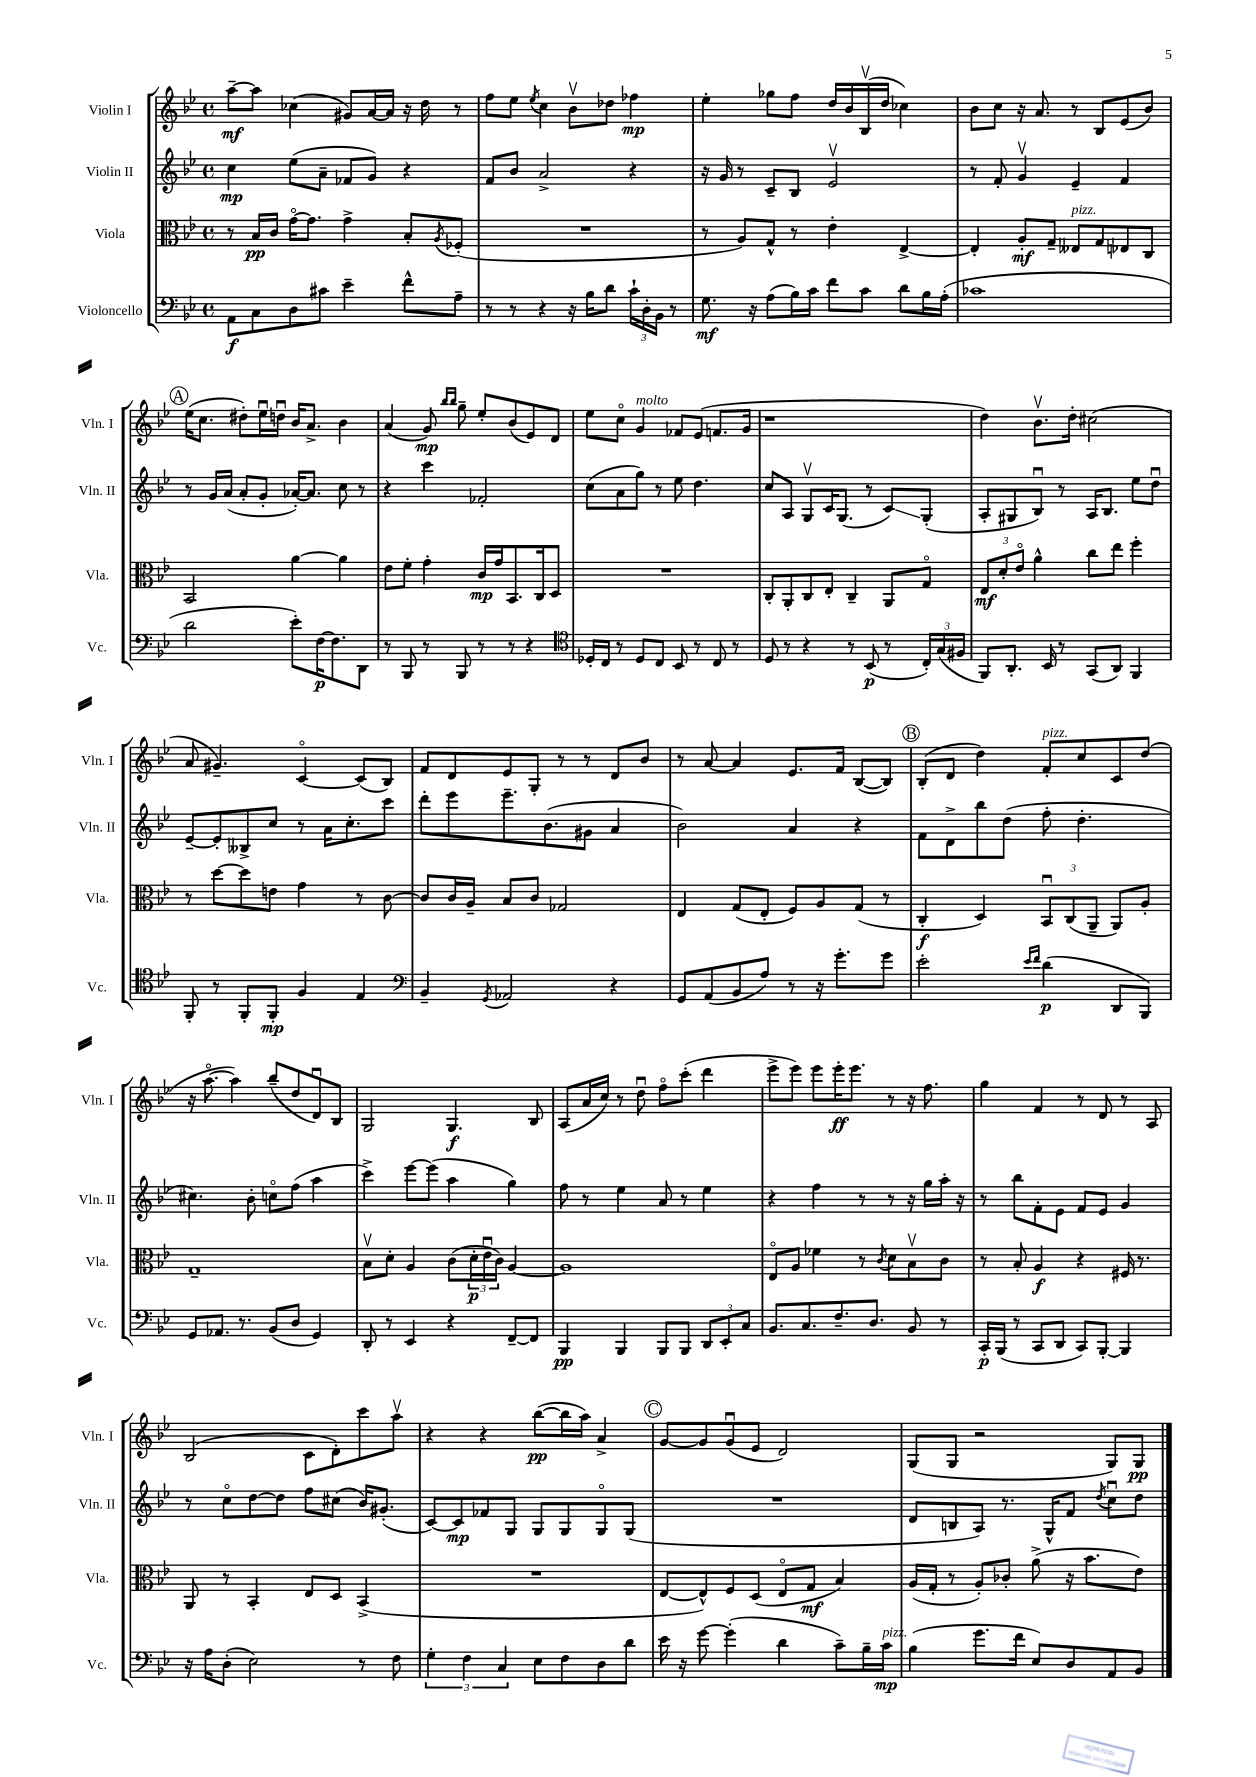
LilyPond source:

<<
\new StaffGroup <<
\new Staff = "s0" \with { instrumentName = "Violin I" shortInstrumentName = "Vln. I" } {
    \clef treble \key bes \major \defaultTimeSignature \time 4/4
    a''8~--\mf a''8 ces''4( gis'8) a'16~ a'16 r16 d''16 r8 |
    f''8 ees''8 \acciaccatura { ees''8 } c''4 bes'8\upbow des''8 fes''4\mp |
    ees''4-. ges''8 f''8 d''16 bes'16 bes16\upbow( d''16 ces''4) |
    bes'8 c''8 r16 a'8. r8 bes8 ees'8( bes'8) |
    \mark \markup { \circle "A" } ees''16( c''8. dis''8-.) ees''16\downbow d''16\downbow bes'16 a'8.-> bes'4 |
    a'4( g'8\mp) \grace { bes''16 bes''16 } g''8-- ees''8-. bes'8( ees'8) d'8 |
    ees''8 c''8\flageolet g'4^\markup { \italic "molto" } fes'8 ees'8( f'8. g'16 |
    r1 |
    d''4) bes'8.\upbow d''16-. cis''2( |
    a'8 gis'4.--) c'4~\flageolet c'8( bes8) |
    f'8 d'8 ees'8 g8-. r8 r8 d'8 bes'8 |
    r8 a'8~ a'4 ees'8. f'16 bes8~( bes8) |
    \mark \markup { \circle "B" } bes8-.( d'8 d''4) f'8-.^\markup { \italic "pizz." } c''8 c'8 d''8( |
    r16 a''8.~\flageolet a''4) bes''8--( d''8 d'8\downbow) bes8 |
    g2 g4.\f bes8 |
    a8( a'16 c''16) r8 d''8\downbow f''8\flageolet c'''8-.( d'''4 |
    ees'''8-> ees'''8) ees'''8 ees'''16-.\ff ees'''8. r8 r16 f''8. |
    g''4 f'4 r8 d'8 r8 a8 |
    bes2( c'8 d'8-.) c'''8 a''8\upbow |
    r4 r4 bes''8~\pp( bes''16 a''16) a'4-> |
    \mark \markup { \circle "C" } g'8~ g'8 g'8\downbow( ees'8 d'2) |
    g8( g8 r2 g8) g8\pp \bar "|." |
}
\new Staff = "s1" \with { instrumentName = "Violin II" shortInstrumentName = "Vln. II" } {
    \clef treble \key bes \major \defaultTimeSignature \time 4/4
    c''4\mp ees''8( a'8-- fes'8 g'8) r4 |
    f'8 bes'8 a'2-> r4 |
    r16 g'16 r8 c'8-- bes8 ees'2\upbow |
    r8 f'8-. g'4\upbow ees'4-- f'4 |
    \mark \markup { \circle "A" } r8 g'16 a'16( a'8-. g'8-. aes'16~-.) aes'8. c''8 r8 |
    r4 c'''4 fes'2-. |
    c''8( a'8 g''8) r8 ees''8 d''4. |
    c''8 a8 g8\upbow c'16 g8.( r8 c'8\glissando) g8-.( |
    a8-. gis8 bes8\downbow) r8 a16 bes8. ees''8 d''8\downbow |
    ees'8~-- ees'8-. beses8-> c''8 r8 a'16 c''8.-. c'''8 |
    d'''8-. ees'''8 ees'''8.-- bes'8.( gis'8 a'4 |
    bes'2) a'4 r4 |
    \mark \markup { \circle "B" } f'8 d'8-> bes''8 d''8( f''8-. d''4.-. |
    cis''4.) bes'8-. c''8\flageolet f''8( a''4 |
    c'''4->) ees'''8~ ees'''8( a''4 g''4) |
    f''8 r8 ees''4 a'8 r8 ees''4 |
    r4 f''4 r8 r8 r16 g''16 a''16-. r16 |
    r8 bes''8 f'8-. ees'8 f'8 ees'8 g'4 |
    r8 c''8\flageolet d''8~ d''8 f''8 cis''8( bes'16) gis'8.-.( |
    c'8~) c'8\mp fes'8 g8 g8 g8 g8\flageolet g8( |
    \mark \markup { \circle "C" } R1 |
    d'8 b8 a8) r8. g16-^ f'8 \acciaccatura { d''8 } c''8\downbow d''8 \bar "|." |
}
\new Staff = "s2" \with { instrumentName = "Viola" shortInstrumentName = "Vla." } {
    \clef alto \key bes \major \defaultTimeSignature \time 4/4
    r8 bes16\pp c'16 g'16~\flageolet g'8. g'4-> bes8-. \acciaccatura { a8 } fes8-.( |
    R1 |
    r8 a8) g8-^ r8 ees'4-. ees4~-> |
    ees4-. a8-.\mf g8-- eeses8^\markup { \italic "pizz." } g8 ees8 c8 |
    \mark \markup { \circle "A" } bes,2 a'4~ a'4 |
    ees'8 f'8-. g'4-. c'16\mp g'16 bes,8. c16 d8 |
    R1 |
    c8-. a,8-. c8 ees8-. c4-- a,8 g8\flageolet |
    \tuplet 3/2 { ees8\mf d'8-. ees'8\flageolet } a'4-^ c''8 ees''8 f''4-. |
    r8 d''8~ d''8 e'8 g'4 r8 c'8~ |
    c'8 c'16 a16-- bes8 c'8 ges2 |
    ees4 g8( ees8-. f8) a8 g8( r8 |
    \mark \markup { \circle "B" } c4-.\f d4) \tuplet 3/2 { bes,8\downbow c8( a,8-- } a,8) a8-. |
    g1-- |
    bes8\upbow d'8-. a4 c'8( \tuplet 3/2 { d'16-.\p ees'16\downbow c'16) } a4~ |
    a1 |
    ees8\flageolet a8 fes'4 r8 \acciaccatura { c'8 } d'8 bes8\upbow c'8 |
    r8 bes8-. a4\f r4 fis16 r8. |
    a,8 r8 bes,4-. ees8 d8 bes,4->( |
    R1 |
    \mark \markup { \circle "C" } ees8~ ees8-^) f8 d8( ees8\flageolet g8\mf bes4) |
    a16( g16-. r8 a8-.) ces'8-. a'8->( r16 bes'8. ees'8) \bar "|." |
}
\new Staff = "s3" \with { instrumentName = "Violoncello" shortInstrumentName = "Vc." } {
    \clef bass \key bes \major \defaultTimeSignature \time 4/4
    a,8\f c8 d8 cis'8 ees'4-- f'8-^ a8-- |
    r8 r8 r4 r16 bes16 d'8 \tuplet 3/2 { c'16-! d16-. bes,16 } r8 |
    g8.\mf r16 a8( bes16) c'16 f'8 c'8 d'8 bes16 a16-.( |
    ces'1 |
    \mark \markup { \circle "A" } d'2 ees'8-.) f16~\p f8. d,8 |
    r8 bes,,8 r8 bes,,8 r8 r8 r4 |
    \clef tenor des16-. c16 r8 des8 c8 bes,8 r8 c8 r8 |
    d8 r8 r4 r8 bes,8\p( r8 \tuplet 3/2 { c16-.) g16( fis16 } |
    f,8) a,8.-. bes,16 r8 g,8( a,8) f,4 |
    f,8-. r8 f,8-. f,8-.\mp f4 ees4 |
    \clef bass bes,4-- \acciaccatura { g,8 } aes,2 r4 |
    g,8 a,8( bes,8 a8) r8 r16 g'8.-. g'8 |
    \mark \markup { \circle "B" } ees'2-. \grace { ees'16 f'16 } d'4\p( d,8 bes,,8) |
    g,8 aes,8. r8. bes,8( d8 g,4) |
    d,8-. r8 ees,4 r4 f,8~-- f,8 |
    bes,,4\pp bes,,4 bes,,8 bes,,8 \tuplet 3/2 { d,8 ees,8-. c8 } |
    bes,8. c8. f8.-- d8. bes,8 r8 |
    c,16-.\p bes,,16( r8 c,8 d,8 c,8) bes,,8~-. bes,,4 |
    r16 a16 d8-.( ees2) r8 f8 |
    \tuplet 3/2 { g4-. f4 c4 } ees8 f8 d8 d'8 |
    \mark \markup { \circle "C" } ees'16 r16 g'8~ g'4-.( d'4 c'8--) bes16-- c'16\mp^\markup { \italic "pizz." } |
    bes4( g'8. f'16 ees8) d8 a,8 bes,8 \bar "|." |
}
>>
>>
\layout { \context { \Score \remove "Bar_number_engraver" } }
